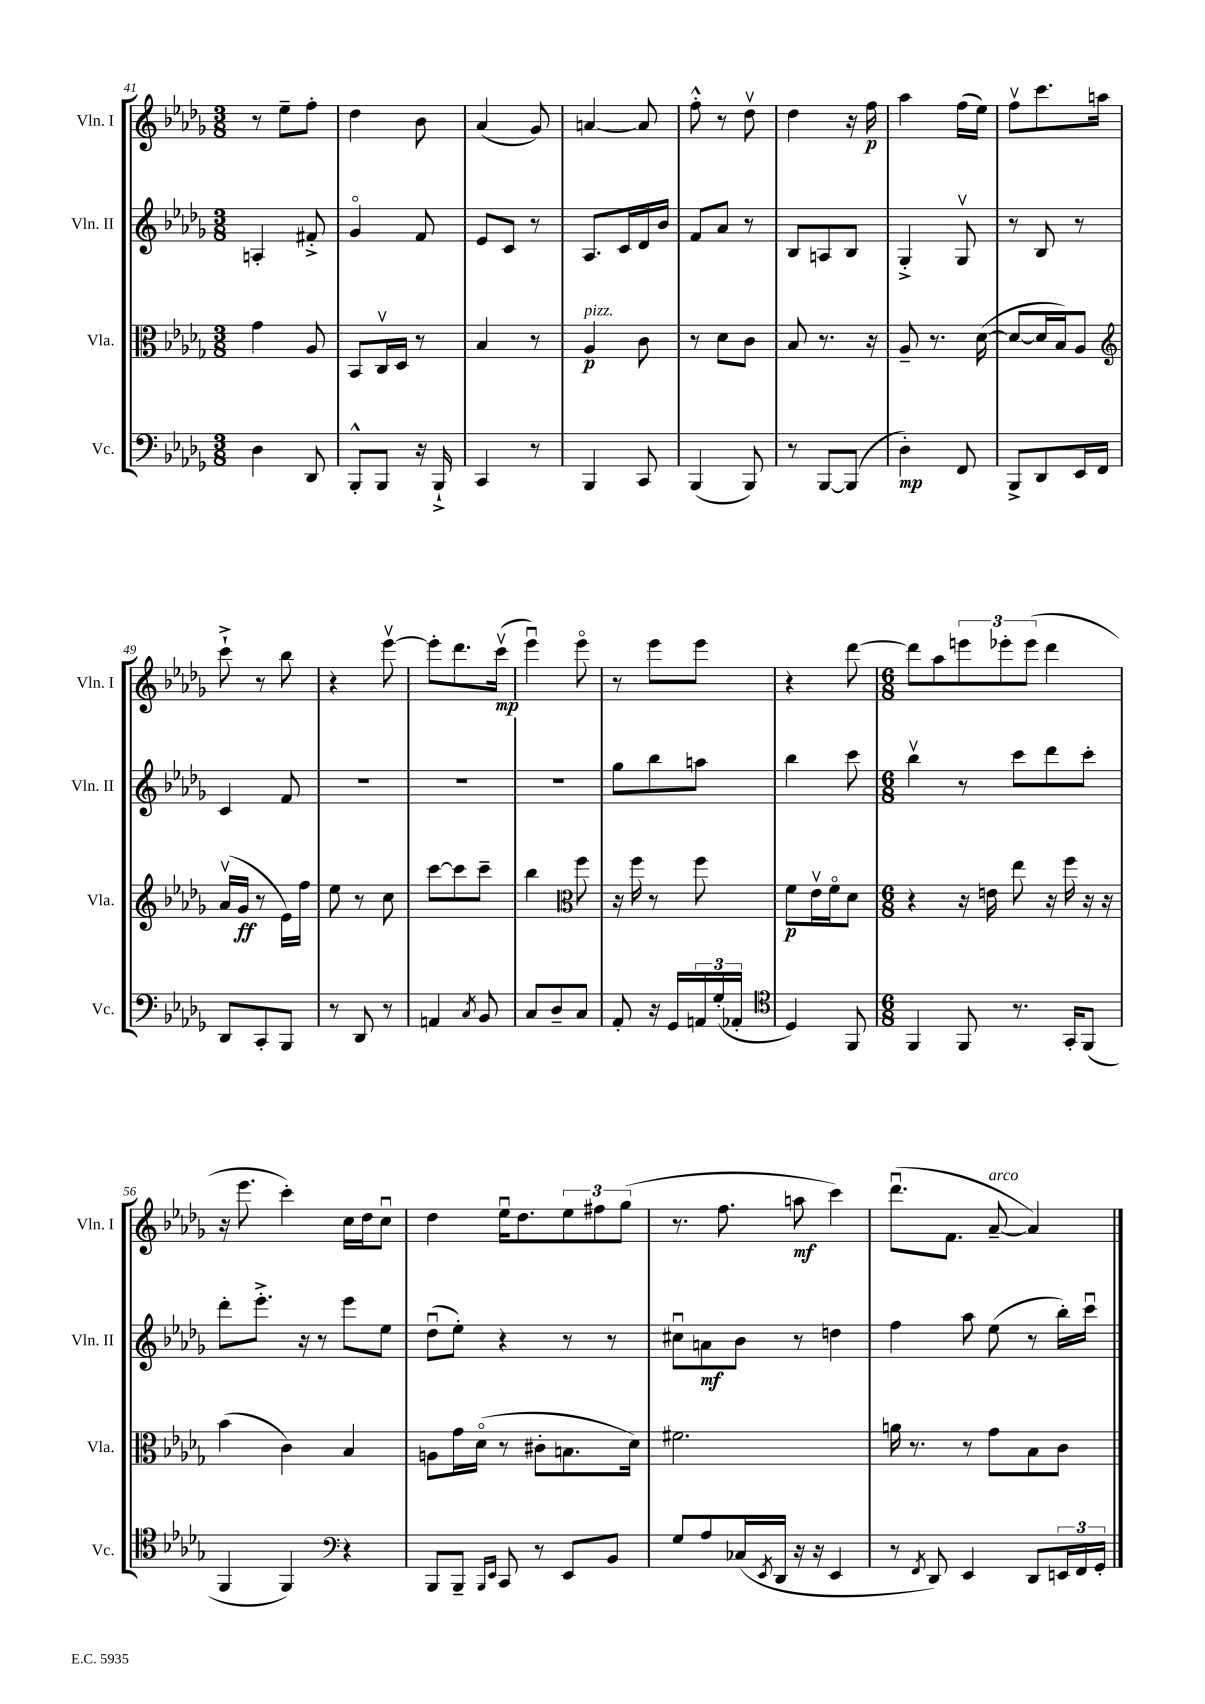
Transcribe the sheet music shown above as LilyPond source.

<<
\new StaffGroup <<
\new Staff = "s0" \with { instrumentName = "Vln. I" shortInstrumentName = "Vln. I" } {
    \clef treble \key des \major \numericTimeSignature \time 3/8
    r8 ees''8-- f''8-. |
    des''4 bes'8 |
    aes'4( ges'8) |
    a'4~ a'8 |
    f''8-.-^ r8 des''8\upbow |
    des''4 r16 f''16\p |
    aes''4 f''16( ees''16) |
    f''8\upbow c'''8. a''16 |
    c'''8-!-> r8 bes''8 |
    r4 ees'''8~\upbow |
    ees'''8-. des'''8. c'''16\upbow\mp( |
    ees'''4\downbow) ees'''8\flageolet |
    r8 ees'''8 ees'''8 |
    r4 des'''8~ |
    \numericTimeSignature \time 6/8 des'''8 aes''8 \tuplet 3/2 { e'''8 ees'''8-. ees'''8( } des'''4 |
    r16 ees'''8. c'''4-.) c''16 des''16 c''8\downbow |
    des''4 ees''16\downbow des''8. \tuplet 3/2 { ees''8 fis''8 ges''8( } |
    r8. f''8. a''8\mf c'''4) |
    des'''8.\downbow( f'8. aes'8~--^\markup { \italic "arco" } aes'4) \bar "|." |
}
\new Staff = "s1" \with { instrumentName = "Vln. II" shortInstrumentName = "Vln. II" } {
    \clef treble \key des \major \numericTimeSignature \time 3/8
    a4-. fis'8-.-> |
    ges'4\flageolet f'8 |
    ees'8 c'8 r8 |
    aes8. c'16 des'16 bes'16 |
    f'8 aes'8 r8 |
    bes8 a8 bes8 |
    ges4-.-> ges8\upbow |
    r8 bes8 r8 |
    c'4 f'8 |
    R4. |
    R4. |
    R4. |
    ges''8 bes''8 a''8 |
    bes''4 c'''8 |
    \numericTimeSignature \time 6/8 bes''4\upbow r8 c'''8 des'''8 c'''8-. |
    des'''8-. ees'''8.-.-> r16 r8 ees'''8 ees''8 |
    des''8\downbow( ees''8-.) r4 r8 r8 |
    cis''8\downbow a'8\mf bes'8 r8 d''4 |
    f''4 aes''8 ees''8( r8 bes''16-.) c'''16\downbow \bar "|." |
}
\new Staff = "s2" \with { instrumentName = "Vla." shortInstrumentName = "Vla." } {
    \clef alto \key des \major \numericTimeSignature \time 3/8
    ges'4 aes8 |
    bes,8 c16\upbow des16 r8 |
    bes4 r8 |
    aes4\p^\markup { \italic "pizz." } c'8 |
    r8 des'8 c'8 |
    bes8 r8. r16 |
    aes8-- r8. des'16~( |
    des'8~ des'16 bes16) aes8 |
    \clef treble aes'16\upbow( ges'16\ff r8 ees'16) f''16 |
    ees''8 r8 c''8 |
    c'''8~ c'''8 c'''8-- |
    bes''4 \clef alto f''8 |
    r16 f''16 r8 f''8 |
    f'8\p ees'16\upbow f'16\flageolet des'8 |
    \numericTimeSignature \time 6/8 r4 r16 e'16 ees''8 r16 f''16 r16 r16 |
    bes'4( c'4) bes4 |
    a8 ges'16 des'16\flageolet( r8 cis'8-. b8. des'16) |
    fis'2. |
    a'16 r8. r8 ges'8 bes8 c'8 \bar "|." |
}
\new Staff = "s3" \with { instrumentName = "Vc." shortInstrumentName = "Vc." } {
    \clef bass \key des \major \numericTimeSignature \time 3/8
    des4 des,8 |
    bes,,8-.-^ bes,,8 r16 bes,,16-!-> |
    c,4 r8 |
    bes,,4 c,8 |
    bes,,4( bes,,8) |
    r8 bes,,8~ bes,,8( |
    des4-.\mp) f,8 |
    bes,,8-> des,8 ees,16 f,16 |
    des,8 c,8-. bes,,8 |
    r8 des,8 r8 |
    a,4 \acciaccatura { c8 } bes,8 |
    c8 des8-- c8 |
    aes,8-. r16 ges,16 \tuplet 3/2 { a,16 ges16-.( aes,16-. } |
    \clef tenor des4) f,8 |
    \numericTimeSignature \time 6/8 f,4 f,8 r8. ges,16-. f,8( |
    f,4 f,4) r4 |
    \clef bass bes,,8 bes,,8-- \grace { bes,,16 ees,16 } c,8 r8 ees,8 bes,8 |
    ges8 aes8 ces16( \acciaccatura { ees,8 } des,16 r16 r16 ees,4 |
    r8 \acciaccatura { f,8 } des,8) ees,4 des,8 \tuplet 3/2 { e,16 f,16 ges,16-. } \bar "|." |
}
>>
>>
\layout { \context { \Score currentBarNumber = #41 } }
